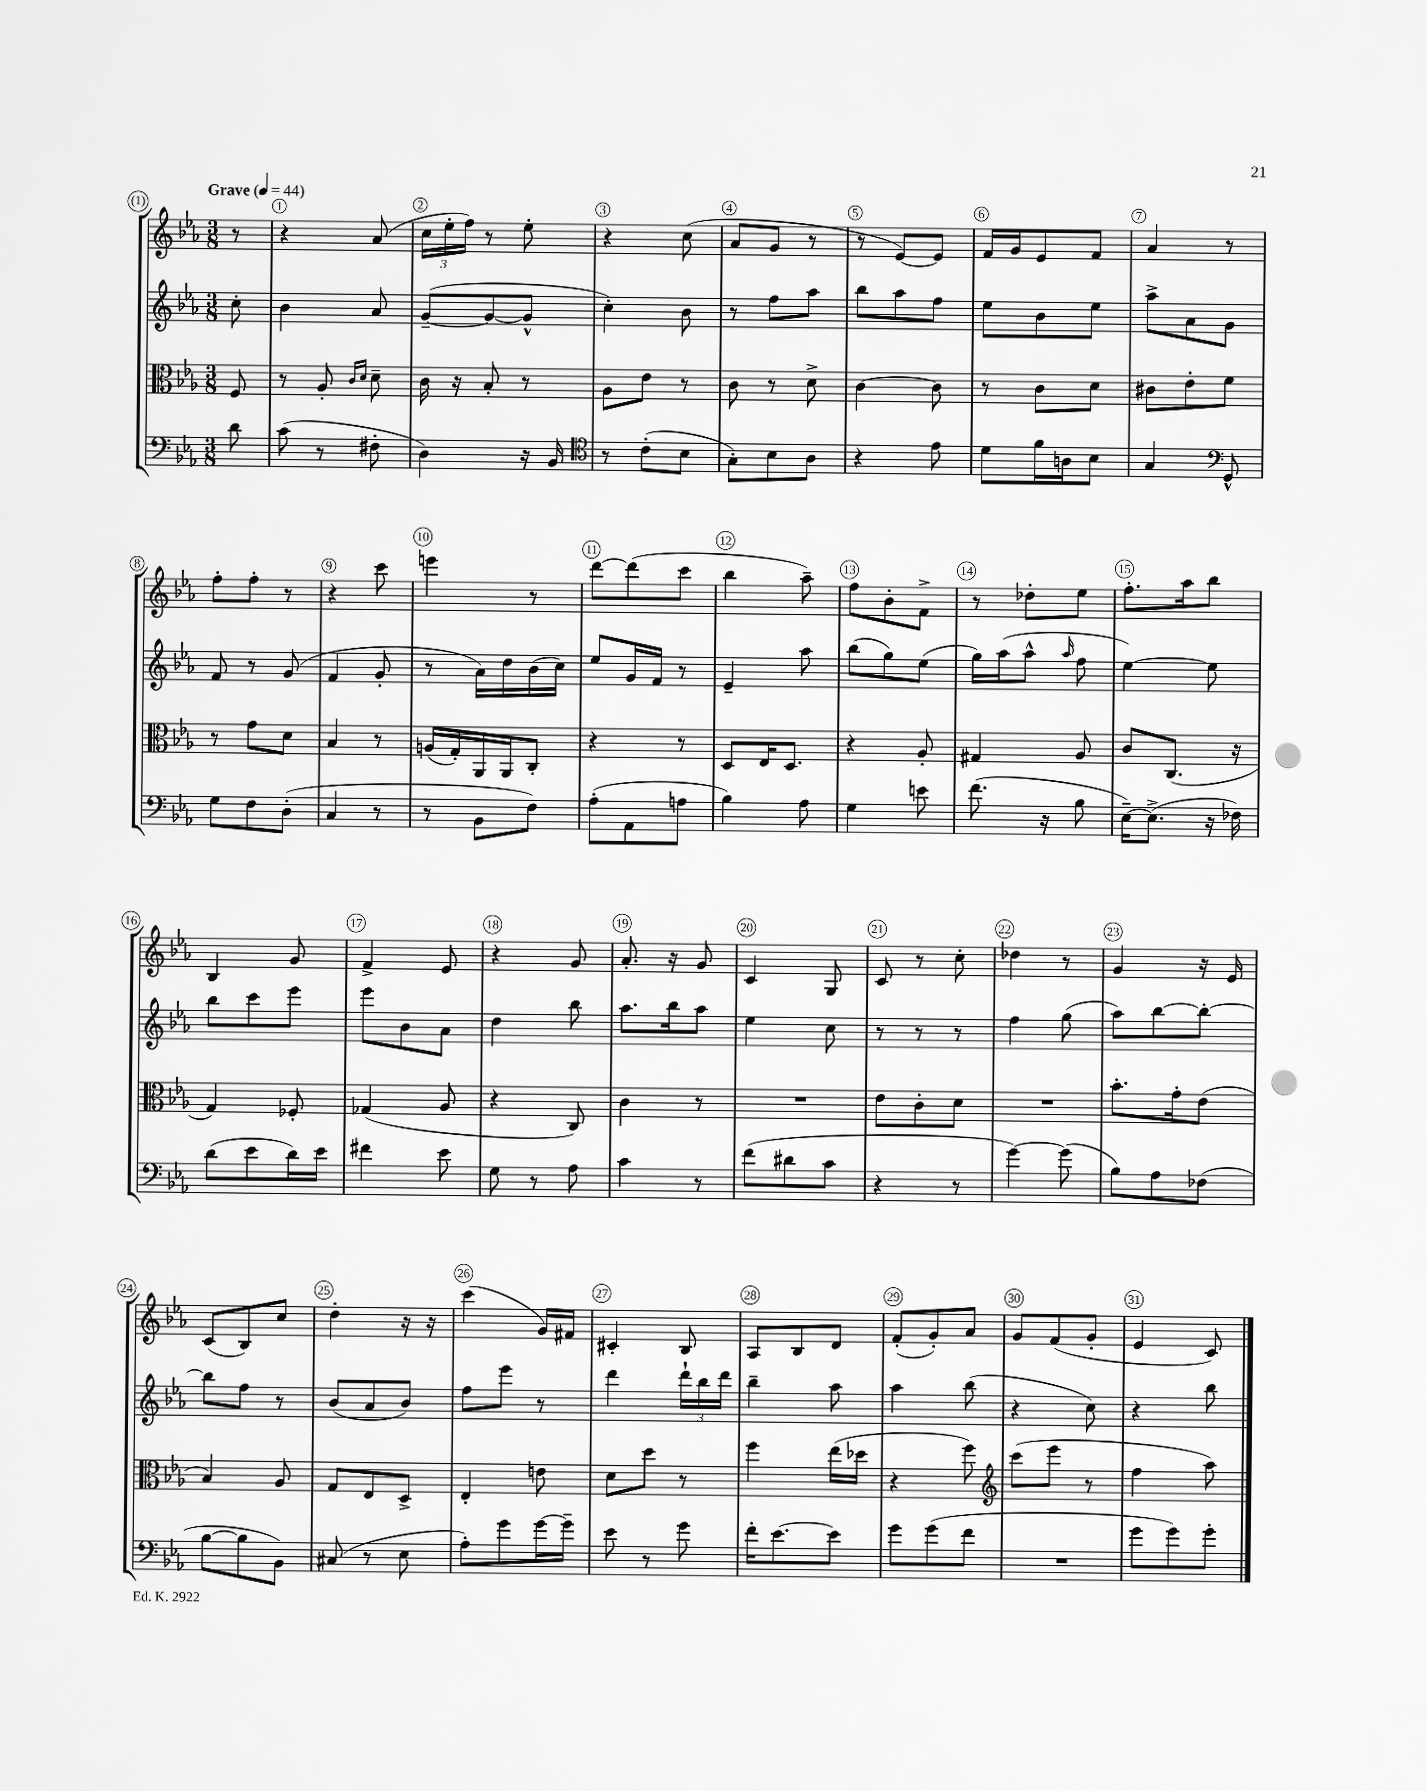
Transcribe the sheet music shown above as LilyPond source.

<<
\new StaffGroup <<
\new Staff = "s0" {
    \clef treble \key ees \major \numericTimeSignature \time 3/8 \partial 8 \tempo "Grave" 4 = 44
    \autoBeamOff r8 |
    r4 aes'8( |
    \tuplet 3/2 { c''16[ ees''16-. f''16]) } r8 ees''8-. |
    r4 c''8( |
    aes'8[ g'8] r8 |
    r8 ees'8[~) ees'8] |
    f'16[ g'16 ees'8 f'8] |
    aes'4 r8 |
    f''8[-. f''8]-. r8 |
    r4 c'''8 |
    e'''4 r8 |
    d'''8[~ d'''8( c'''8] |
    bes''4 aes''8--) |
    f''8[ bes'8-. f'8]-> |
    r8 des''8[-. ees''8] |
    f''8.[-. aes''16 bes''8] |
    bes4 g'8 |
    f'4-> ees'8 |
    r4 g'8 |
    aes'8.-. r16 g'8 |
    c'4 g8 |
    c'8 r8 c''8-. |
    des''4 r8 |
    g'4 r16 ees'16 |
    c'8[( bes8) c''8] |
    d''4-. r16 r16 |
    c'''4( g'16[) fis'16] |
    cis'4-. bes8 |
    aes8[ bes8 d'8] |
    f'8[-.( g'8-.) aes'8] |
    g'8[ f'8( g'8]-. |
    ees'4 c'8) \bar "|." |
}
\new Staff = "s1" {
    \clef treble \key ees \major \numericTimeSignature \time 3/8 \partial 8
    \autoBeamOff c''8-. |
    bes'4 aes'8 |
    g'8[~--( g'8~ g'8]-^ |
    c''4-.) bes'8 |
    r8 f''8[ aes''8] |
    bes''8[ aes''8 f''8] |
    ees''8[ bes'8 ees''8] |
    aes''8[-> aes'8 g'8] |
    f'8 r8 g'8( |
    f'4 g'8-. |
    r8 aes'16[) d''16 bes'16( c''16]) |
    ees''8[ g'16 f'16] r8 |
    ees'4-- aes''8 |
    bes''8[( g''8) ees''8]( |
    g''16[) aes''16( aes''8]-^ \grace { aes''16 } f''8 |
    ees''4~) ees''8 |
    bes''8[ c'''8 ees'''8] |
    ees'''8[ bes'8 aes'8] |
    d''4 bes''8 |
    aes''8.[ bes''16 aes''8] |
    ees''4 c''8 |
    r8 r8 r8 |
    f''4 g''8( |
    aes''8[) bes''8~ bes''8]~-. |
    bes''8[ f''8] r8 |
    bes'8[( aes'8 bes'8]) |
    f''8[ ees'''8] r8 |
    d'''4 \tuplet 3/2 { d'''16[-! bes''16 d'''16] } |
    bes''4-- aes''8 |
    aes''4 bes''8( |
    r4 c''8) |
    r4 bes''8 \bar "|." |
}
\new Staff = "s2" {
    \clef alto \key ees \major \numericTimeSignature \time 3/8 \partial 8
    \autoBeamOff f8 |
    r8 aes8-. \grace { c'16[ d'16] } d'8-- |
    c'16 r16 bes8-. r8 |
    aes8[ ees'8] r8 |
    c'8 r8 d'8-> |
    c'4~ c'8 |
    r8 c'8[ d'8] |
    cis'8[ ees'8-. f'8] |
    r8 g'8[ d'8] |
    bes4 r8 |
    a16[( g16-.) aes,16 aes,16 c8]-. |
    r4 r8 |
    d8[ ees16 d8.] |
    r4 aes8-. |
    gis4 aes8 |
    c'8[ c8.]( r16 |
    g4) fes8-. |
    ges4( aes8 |
    r4 c8) |
    c'4 r8 |
    R4. |
    ees'8[ c'8-. d'8] |
    R4. |
    bes'8.[-. g'16-. ees'8]( |
    bes4) aes8 |
    g8[ ees8 d8]-> |
    ees4-. e'8 |
    d'8[ d''8] r8 |
    f''4 ees''16[( des''16] |
    r4 f''8) |
    \clef treble c'''8[( ees'''8] r8 |
    f''4 aes''8) \bar "|." |
}
\new Staff = "s3" {
    \clef bass \key ees \major \numericTimeSignature \time 3/8 \partial 8
    \autoBeamOff d'8 |
    c'8( r8 fis8-. |
    d4) r16 bes,16 |
    \clef tenor r8 c'8[-.( bes8] |
    g8[-.) bes8 aes8] |
    r4 ees'8 |
    d'8[ f'16 a16 bes8] |
    g4 \clef bass g,8-^ |
    g8[ f8 d8]-.( |
    c4 r8 |
    r8 bes,8[ f8]) |
    aes8[-.( aes,8 a8] |
    bes4) aes8 |
    g4 e'8 |
    f'8.( r16 bes8 |
    ees16[~--) ees8.]->( r16 fes16) |
    d'8[( ees'8 d'16) ees'16] |
    fis'4 ees'8 |
    g8 r8 aes8 |
    c'4 r8 |
    f'8[( dis'8 c'8] |
    r4 r8 |
    g'4~) g'8( |
    bes8[) aes8 fes8]( |
    bes8[~ bes8 bes,8]) |
    cis8( r8 ees8 |
    aes8[-.) g'8 g'16~ g'16]-- |
    ees'8 r8 g'8 |
    f'16[-. ees'8.~ ees'8] |
    g'8[ g'8( f'8] |
    R4. |
    g'8[ g'8) g'8]-. \bar "|." |
}
>>
>>
\layout { \context { \Score \override BarNumber.break-visibility = ##(#f #t #t) barNumberVisibility = #all-bar-numbers-visible \override BarNumber.stencil = #(make-stencil-circler 0.1 0.3 ly:text-interface::print) } }
